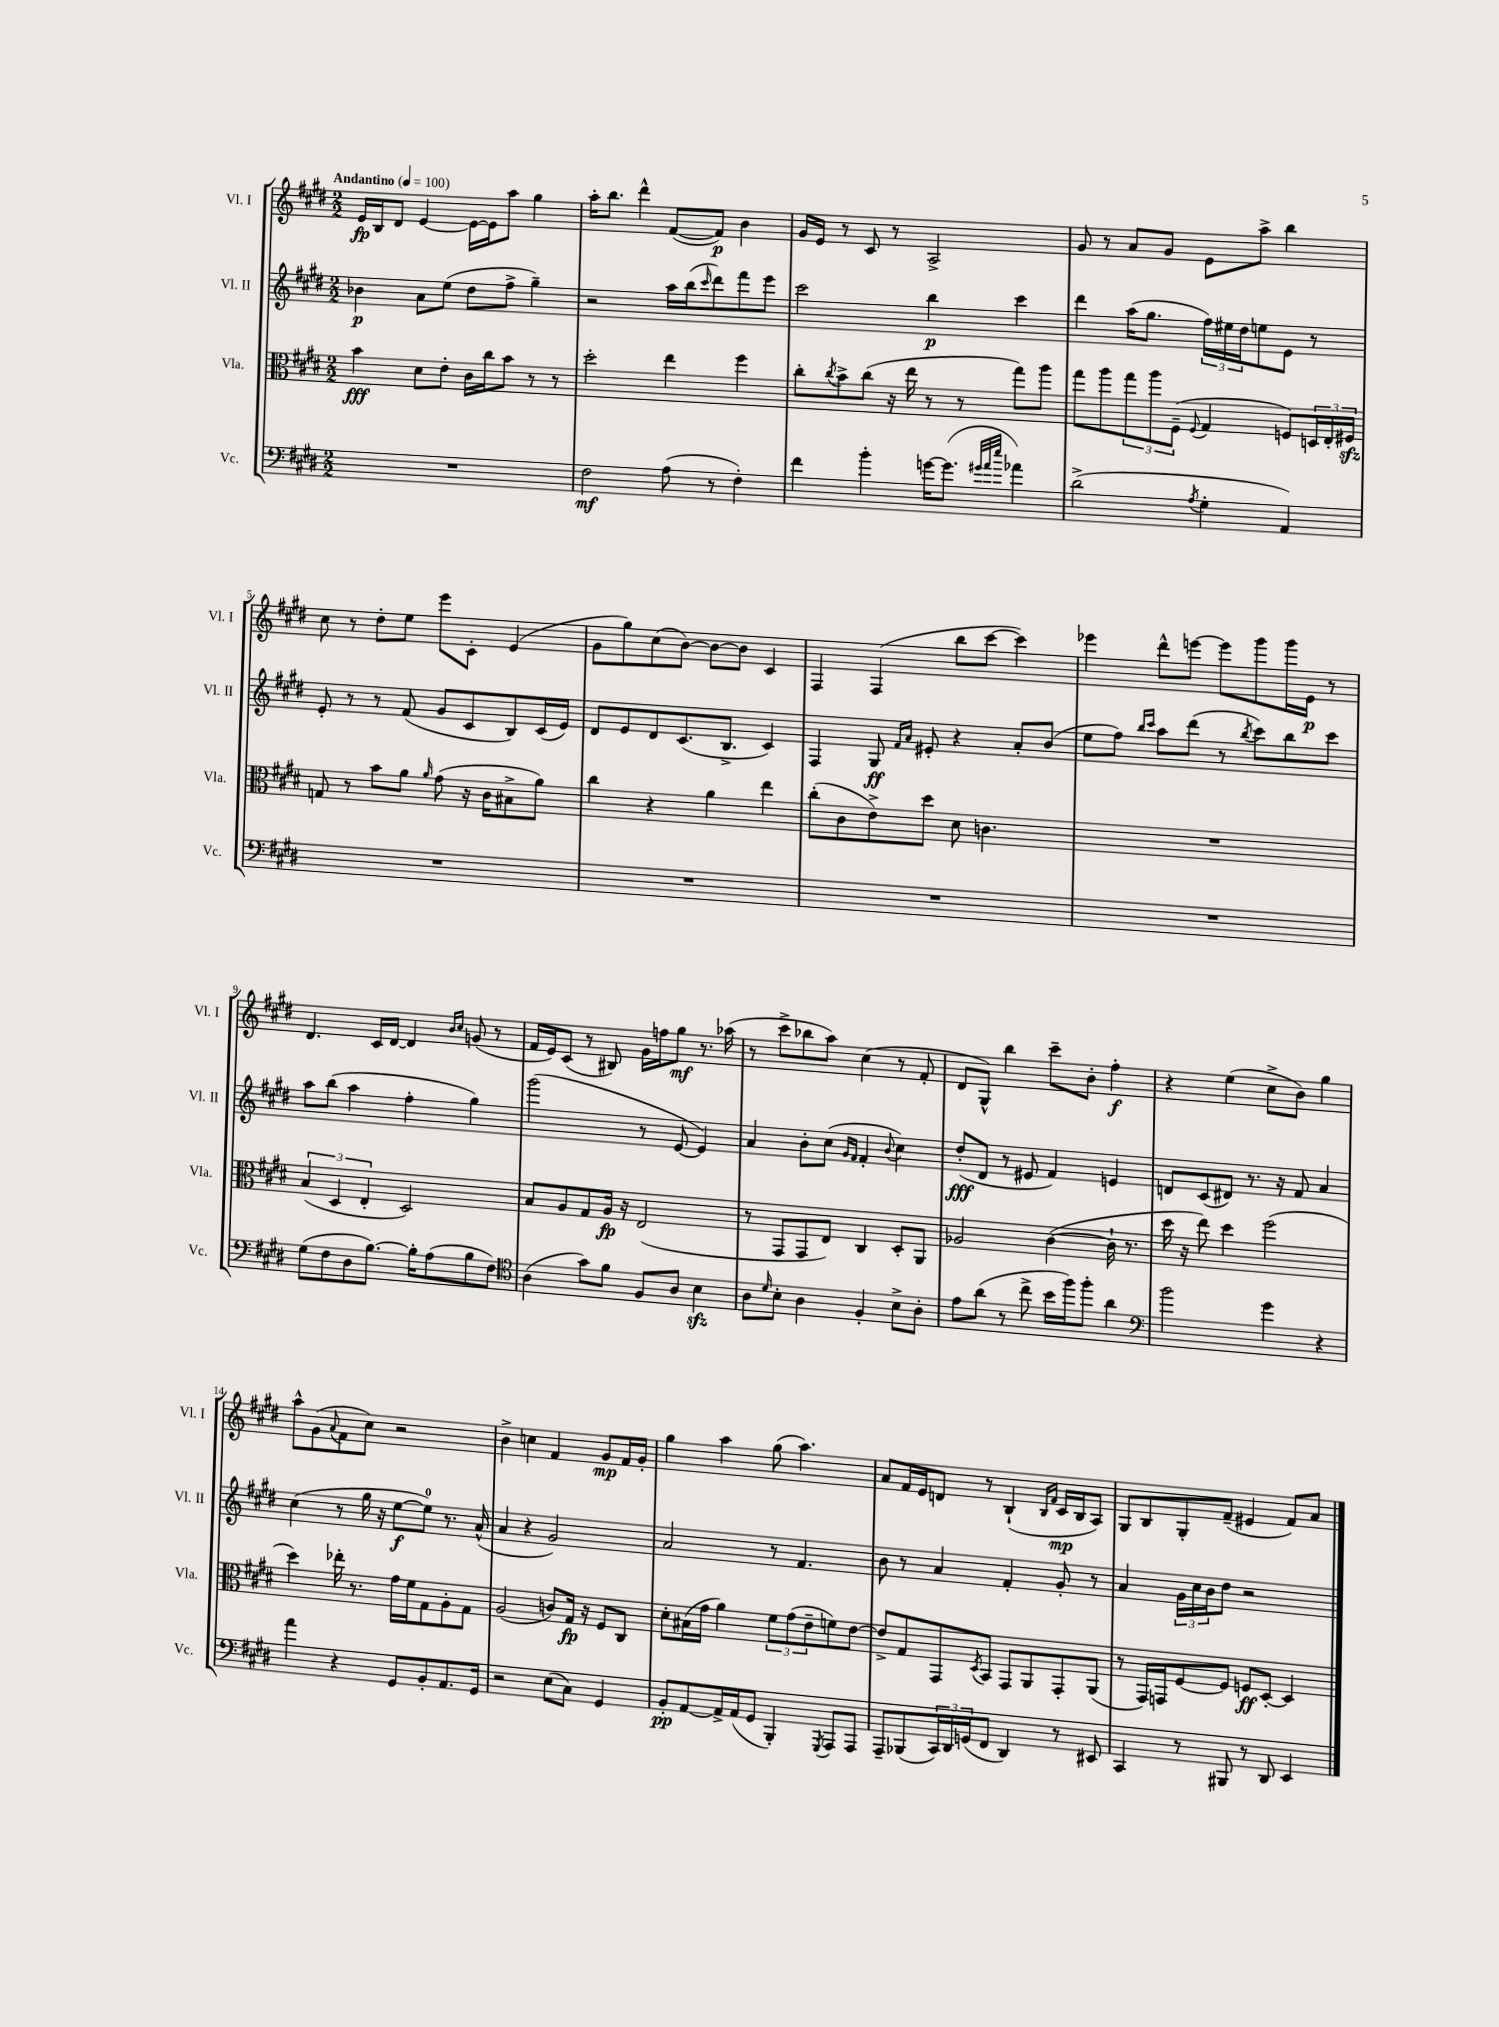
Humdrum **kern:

**kern	**dynam	**kern	**dynam	**kern	**dynam	**kern	**dynam
*part4	*part4	*part3	*part3	*part2	*part2	*part1	*part1
*staff4	*staff4	*staff3	*staff3	*staff2	*staff2	*staff1	*staff1
*I"Vc.	*	*I"Vla.	*	*I"Vl. II	*	*I"Vl. I	*
*I'Vc.	*	*I'Vla.	*	*I'Vl. II	*	*I'Vl. I	*
*clefF4	*	*clefC3	*	*clefG2	*	*clefG2	*
*k[f#c#g#d#]	*	*k[f#c#g#d#]	*	*k[f#c#g#d#]	*	*k[f#c#g#d#]	*
*M2/2	*	*M2/2	*	*M2/2	*	*M2/2	*
*MM100	*	*MM100	*	*MM100	*	*MM100	*
=1	=1	=1	=1	=1	=1	=1	=1
!	!	!	!	!	!	!LO:TX:a:B:t=Andantino	!
1r	.	4b\	fff	4b-X\	p	16e/LL	fp
.	.	.	.	.	.	16B/J	.
.	.	.	.	.	.	8d#/J	.
.	.	8d#\L	.	8a\L	.	[4e/	.
.	.	8e'\J	.	(8ee\J	.	.	.
.	.	16c#\LL	.	8dd#\L	.	16e\LL_	.
.	.	16cc#\J	.	.	.	16e\J]	.
.	.	8b\J	.	8ff#^\J	.	8aa\J	.
.	.	8r	.	4gg#~\)	.	4gg#\	.
.	.	8r	.	.	.	.	.
=2	=2	=2	=2	=2	=2	=2	=2
2F#\	mf	2dd#'\	.	2r	.	16aa'\KL	.
.	.	.	.	.	.	8.bb\J	.
.	.	.	.	.	.	4ddd#^^\	.
(8A\	.	4ee\	.	16aa\LL	.	([8f#/L	.
.	.	.	.	(16bb\J	.	.	.
.	.	.	.	16qqccc#/	.	.	.
8r	.	.	.	8ddd#\)	.	8f#/J])	p
4F#'\)	.	4ff#\	.	8fff#\	.	4b\	.
.	.	.	.	8eee\J	.	.	.
=3	=3	=3	=3	=3	=3	=3	=3
4f#\	.	8cc#'\L	.	2ccc#\	.	16g#/LL	.
.	.	.	.	.	.	16e/JJ	.
.	.	8qcc#/	.	.	.	.	.
.	.	8b^\	.	.	.	8r	.
4b'\	.	(8cc#\J	.	.	.	8c#/	.
.	.	16r	.	.	.	8r	.
.	.	16ee\	.	.	.	.	.
[16gn\KL	.	8r	.	4bb\	p	2A^/	.
(8.g\J]	.	.	.	.	.	.	.
.	.	8r	.	.	.	.	.
32qqg#X/LLL	.	.	.	.	.	.	.
32qqa/	.	.	.	.	.	.	.
32qqee/JJJ	.	.	.	.	.	.	.
4a-X\)	.	8gg#\L)	.	4ccc#\	.	.	.
.	.	8aa\J	.	.	.	.	.
=4	=4	=4	=4	=4	=4	=4	=4
(2d#^\	.	8gg#\L	.	4ddd#\	.	8g#/	.
.	.	8aa\	.	.	.	8r	.
.	.	12gg#\	.	(16aa\KL	.	8a/L	.
.	.	.	.	8.gg#\J	.	.	.
.	.	12aa\	.	.	.	.	.
.	.	.	.	.	.	8g#/J	.
.	.	(12F#~\J	.	.	.	.	.
8qA/	.	8qqF#/	.	.	.	.	.
4G#'\	.	4G#/	.	24ff#\LL)	.	8e\L	.
.	.	.	.	24ee#X\	.	.	.
.	.	.	.	24dd#\J	.	.	.
.	.	.	.	8een\	.	8aa^\J	.
4AA/)	.	8Fn/L)	.	8e\J	.	4bb\	.
.	.	24Dn/L	.	8r	.	.	.
.	.	24E'/	.	.	.	.	.
.	.	24F#Xzz/JJ	.	.	.	.	.
!!LO:LB:g=z
=5	=5	=5	=5	=5	=5	=5	=5
1r	.	8Gn/	.	8e'/	.	8cc#\	.
.	.	8r	.	8r	.	8r	.
.	.	8b\L	.	8r	.	8dd#'\L	.
.	.	8a\J	.	(8f#/	.	8ee\J	.
.	.	16qqa/	.	.	.	.	.
.	.	(8g#\	.	8g#/L	.	8eee\L	.
.	.	16r	.	8c#/	.	8c#'\J	.
.	.	16c#\KL	.	.	.	.	.
.	.	8B#X^\	.	8B/)	.	(4e/	.
.	.	8a\J)	.	(16c#/L	.	.	.
.	.	.	.	16e/JJ)	.	.	.
=6	=6	=6	=6	=6	=6	=6	=6
1r	.	4cc#\	.	8d#/L	.	8g#\L	.
.	.	.	.	8e/	.	8gg#\)	.
.	.	4r	.	8d#/	.	(8cc#\	.
.	.	.	.	(8.c#/	.	[8b\J)	.
.	.	4a\	.	.	.	8b\L_	.
.	.	.	.	8.B^/J	.	.	.
.	.	.	.	.	.	8b\J]	.
.	.	4ee\	.	4c#/)	.	4c#/	.
=7	=7	=7	=7	=7	=7	=7	=7
1r	.	(8cc#'\L	.	4F#/	.	4F#/	.
.	.	8c#\	.	.	.	.	.
.	.	8e^\)	.	8G#/	ff	(4F#/	.
.	.	.	.	16qqf#/LL	.	.	.
.	.	.	.	16qqa/JJ	.	.	.
.	.	8dd#\J	.	8e#X'/	.	.	.
.	.	8d#\	.	4r	.	8bb\L	.
.	.	4.cn\	.	.	.	[8ccc#\J	.
.	.	.	.	8a'/L	.	4ccc#\])	.
.	.	.	.	(8b/J	.	.	.
=8	=8	=8	=8	=8	=8	=8	=8
1r	.	1r	.	8ee\L	.	4eee-X\	.
.	.	.	.	8ff#\J)	.	.	.
.	.	.	.	16qqbb/LL	.	.	.
.	.	.	.	16qqccc#/JJ	.	.	.
.	.	.	.	8aa\L	.	8ddd#^^\L	.
.	.	.	.	(8ddd#\J	.	[8eeen\J	.
.	.	.	.	8r	.	8eee\L]	.
.	.	.	.	8qbb/	.	.	.
.	.	.	.	8ccc#\L)	.	8ggg#\	.
.	.	.	.	8bb\	.	16ggg#\L	.
.	.	.	.	.	.	16e\JJ	p
.	.	.	.	8ccc#\J	.	8r	.
!!LO:LB:g=z
=9	=9	=9	=9	=9	=9	=9	=9
(8G#\L	.	(6B/	.	8aa\L	.	4.d#/	.
8F#\	.	.	.	(8bb\J	.	.	.
.	.	6D#/	.	.	.	.	.
8D#\	.	.	.	4aa\	.	.	.
.	.	6E'/	.	.	.	.	.
[8.B\J)	.	.	.	.	.	16c#/LL	.
.	.	.	.	.	.	[16d#/JJ	.
.	.	2D#/)	.	4ff#'\	.	4d#/]	.
16B'\KL]	.	.	.	.	.	.	.
(8A\	.	.	.	.	.	.	.
.	.	.	.	.	.	16qqb/LL	.
.	.	.	.	.	.	16qqcc#/JJ	.
8B\	.	.	.	4gg#\)	.	(8gn/	.
8F#\J)	.	.	.	.	.	8r	.
=10	=10	=10	=10	=10	=10	=10	=10
*clefC4	*	*	*	*	*	*	*
(4A\	.	8B/L	.	(2ggg#\	.	16f#/LL	.
.	.	.	.	.	.	16e/J)	.
.	.	8A/	.	.	.	(8c#/J	.
8g#\L)	.	8G#/	.	.	.	8r	.
8f#\J	.	16A/Jk	fp	.	.	8B#X/)	.
.	.	16r	.	.	.	.	.
8F#/L	.	(2E/	.	8r	.	16g#\LL	.
.	.	.	.	.	.	16ffn\J	.
8A/J	.	.	.	[8e/	.	8gg#\J	mf
4Bzz\	.	.	.	4e/])	.	8.r	.
.	.	.	.	.	.	(16aa-X\	.
=11	=11	=11	=11	=11	=11	=11	=11
8A\L	.	8r	.	4a/	.	8r	.
16qqd#/	.	.	.	.	.	.	.
8B'\J	.	8GG#/L	.	.	.	8ccc#^\L	.
4A\	.	8GG#/	.	8b'\L	.	8bb-X\	.
.	.	8E/J)	.	(8cc#\J	.	8aa\J)	.
.	.	.	.	16qqg#/LL	.	.	.
.	.	.	.	16qqf#/JJ	.	.	.
4F#'/	.	4C#/	.	4f#'/	.	(4cc#\	.
.	.	.	.	8qqb/	.	.	.
8B^\L	.	8D#'/L	.	4cc#\)	.	8r	.
8A'\J	.	8AA/J	.	.	.	8f#'/	.
=12	=12	=12	=12	=12	=12	=12	=12
8e\L	.	2A-X/	.	(8dd#'/L	fff	8d#/L	.
(8a\J	.	.	.	8d#/J	.	8G#^^/J)	.
8r	.	.	.	8r	.	4bb\	.
8cc#^\	.	.	.	8e#X/	.	.	.
16b\LL	.	([4c#\	.	4f#/)	.	8ccc#~\L	.
16ff#\J)	.	.	.	.	.	.	.
8ff#'\J	.	.	.	.	.	8b'\J	.
4a\	.	16c#`\]	.	4en/	.	4ff#'\	f
.	.	8.r	.	.	.	.	.
=13	=13	=13	=13	=13	=13	=13	=13
*clefF4	*	*	*	*	*	*	*
2b\	.	16dd#\	.	8dn/L	.	4r	.
.	.	16r	.	.	.	.	.
.	.	8ee\)	.	(8c#/	.	.	.
.	.	4dd#\	.	8d#X/J)	.	(4ee\	.
.	.	.	.	8.r	.	.	.
4g#\	.	(2ff#\	.	.	.	8cc#^\L	.
.	.	.	.	16r	.	.	.
.	.	.	.	8f#/	.	8b\J)	.
4r	.	.	.	4a/	.	4gg#\	.
!!LO:LB:g=z
=14	=14	=14	=14	=14	=14	=14	=14
4a\	.	4dd#\)	.	(4cc#\	.	8aa^^\L	.
.	.	.	.	.	.	(8g#\	.
.	.	.	.	.	.	8qqa/	.
4r	.	16ee-X'\	.	8r	.	8f#\	.
.	.	8.r	.	.	.	.	.
.	.	.	.	16gg#\	.	8cc#\J)	.
.	.	.	.	16r	.	.	.
8GG#/L	.	16g#\LL	.	[8ee\L	f	2r	.
.	.	16f#\J	.	.	.	.	.
8BB'/	.	8G#\	.	8ee\J])	.	.	.
8.AA/	.	8A'\	.	8.r	.	.	.
.	.	8G#\J	.	.	.	.	.
16GG#/Jk	.	.	.	(16a^^/	.	.	.
=15	=15	=15	=15	=15	=15	=15	=15
2r	.	(2A/	.	4a/	.	4b^\	.
.	.	.	.	4r	.	4ccn\	.
(8E\L	.	8cn/L)	.	2g#/)	.	4f#/	.
8C#\J)	.	16G#/Jk	fp	.	.	.	.
.	.	16r	.	.	.	.	.
4GG#/	.	8F#/L	.	.	.	8g#/L	mp
.	.	8C#/J	.	.	.	16f#/L	.
.	.	.	.	.	.	16g#'/JJ	.
=16	=16	=16	=16	=16	=16	=16	=16
8BB'/L	pp	8d#'\L	.	2a/	.	4gg#\	.
[8AA/	.	(16B#X\L	.	.	.	.	.
.	.	16g#\JJ	.	.	.	.	.
16AA^/L]	.	4a\)	.	.	.	4aa\	.
(16AA/J	.	.	.	.	.	.	.
8GG#/J	.	.	.	.	.	.	.
4BBB'/)	.	12f#\L	.	8r	.	(8gg#\	.
.	.	(12g#\	.	.	.	.	.
.	.	.	.	4.f#/	.	4.aa\)	.
.	.	12e~\	.	.	.	.	.
8qGGG#/	.	.	.	.	.	.	.
8AAA/L	.	8fn\)	.	.	.	.	.
8AAA/J	.	[8e\J	.	.	.	.	.
=17	=17	=17	=17	=17	=17	=17	=17
8AAA~/L	.	8e^/L]	.	8b\	.	8a/L	.
(8BBB-X/	.	8G#/	.	8r	.	16f#/L	.
.	.	.	.	.	.	16e/J	.
24CC#/L)	.	8GG#/	.	4a/	.	8dn/J	.
24DD#/	.	.	.	.	.	.	.
(24GGn/J	.	.	.	.	.	.	.
.	.	8qD#/	.	.	.	.	.
8FF#/J	.	8BB/J	.	.	.	8r	.
4DD#/)	.	8GG#/L	.	4f#'/	.	(4B`/	.
.	.	8AA/	.	.	.	.	.
.	.	.	.	.	.	16qqB/LL	.
.	.	.	.	.	.	16qqf#/JJ	.
8r	.	8GG#'/	.	8g#'/	.	16c#/LL	mp
.	.	.	.	.	.	16B/J	.
8EE#X/	.	(8AA/J	.	8r	.	8A/J)	.
=18	=18	=18	=18	=18	=18	=18	=18
4CC#/	.	8r	.	4a/	.	8G#/L	.
.	.	16GG#/LL)	.	.	.	8B/	.
.	.	16GGn/J	.	.	.	.	.
8r	.	[8F#/	.	24g#\LL	.	8G#'/	.
.	.	.	.	24cc#\	.	.	.
.	.	.	.	24b\J	.	.	.
8BBB#X/	.	8F#/J]	.	8dd#\J	.	(8f#~/J	.
8r	.	8Fn/L	ff	2r	.	4e#X/	.
8DD#/	.	[8D#'/J	.	.	.	.	.
4EE/	.	4D#/]	.	.	.	8f#/L)	.
.	.	.	.	.	.	8a/J	.
==	==	==	==	==	==	==	==
*-	*-	*-	*-	*-	*-	*-	*-
